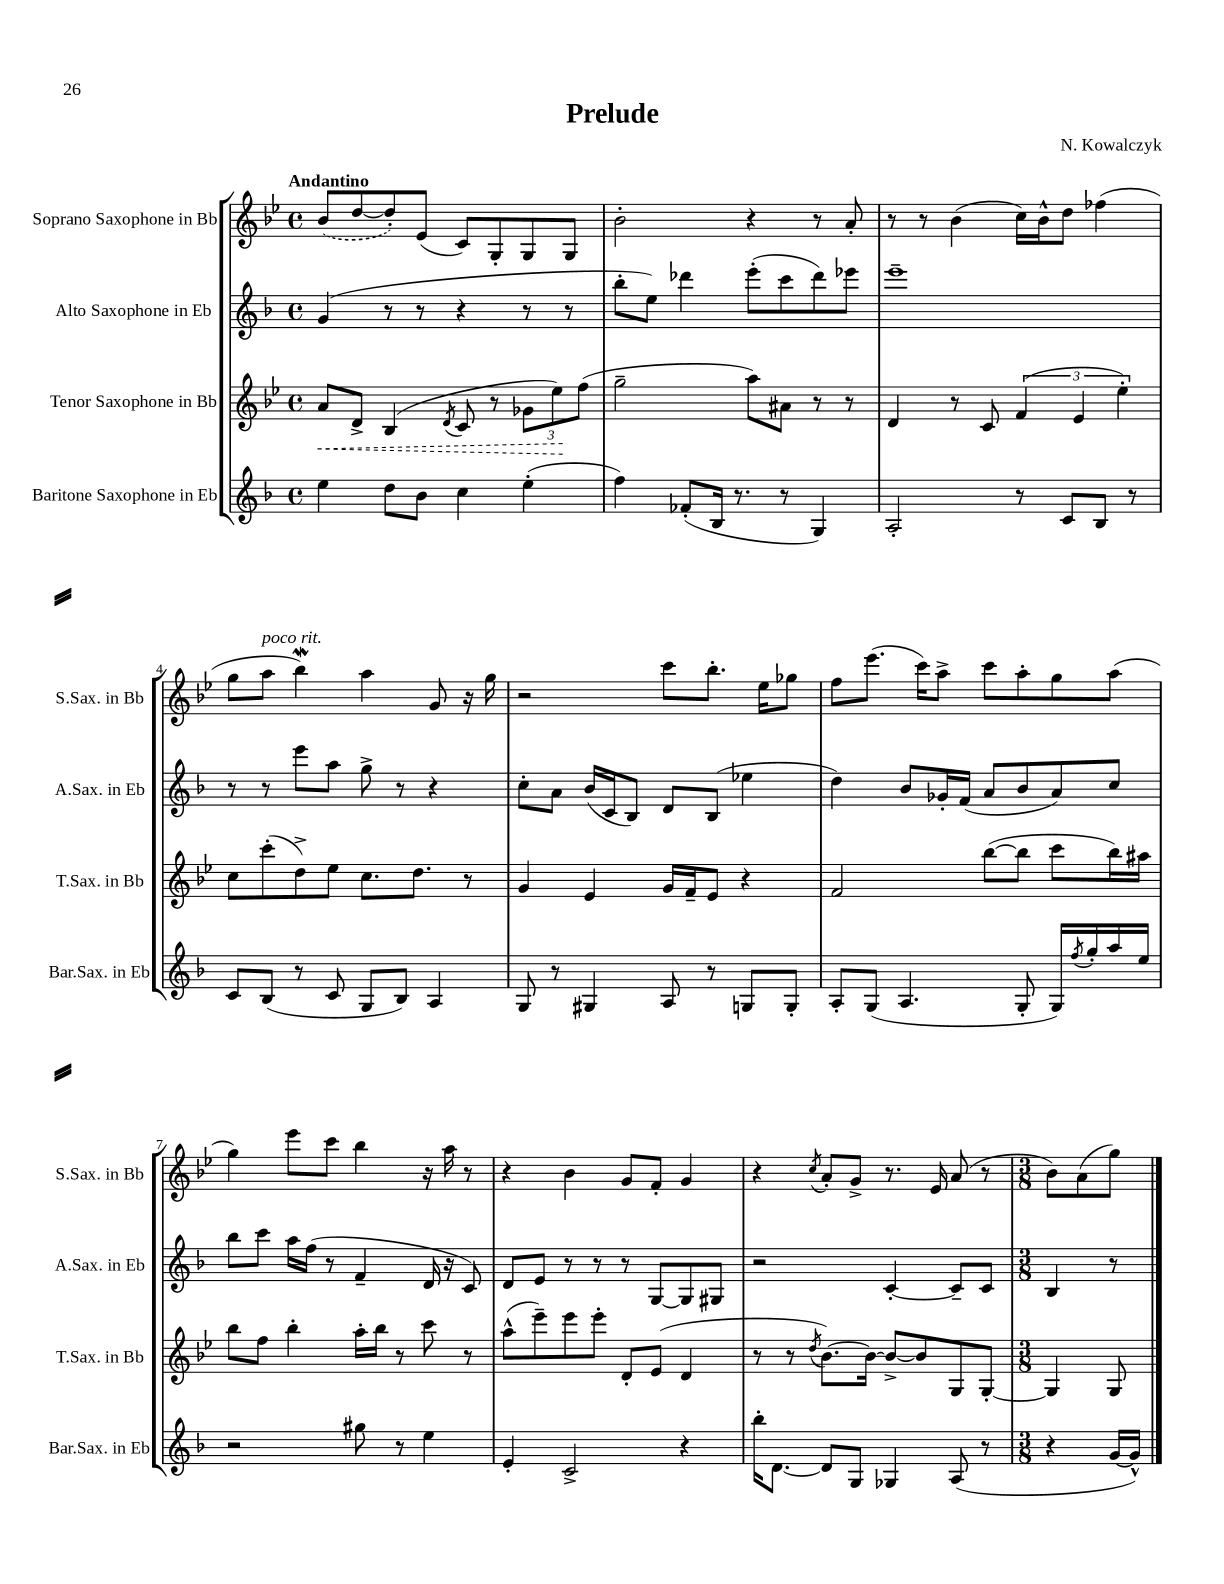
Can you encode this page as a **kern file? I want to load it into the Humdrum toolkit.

**kern	**kern	**kern	**kern
*staff4	*staff3	*staff2	*staff1
*clefG2	*clefG2	*clefG2	*clefG2
*k[b-]	*k[b-e-]	*k[b-]	*k[b-e-]
*M4/4	*M4/4	*M4/4	*M4/4
*met(c)	*met(c)	*met(c)	*met(c)
4ee	8a	(4g	(8b-
.	8d^	.	[8dd
8dd	(4B-	8r	8dd'])
8b-	.	8r	(8e-
.	8qd	.	.
4cc	8c	4r	8c)
.	8r	.	8G'
(4ee'	12g-	8r	8G
.	12ee-)	.	.
.	.	8r	8G
.	(12ff	.	.
=	=	=	=
4ff)	2gg~	8bb-'	2b-'
.	.	8ee)	.
(8f-'	.	4ddd-	.
16B-	.	.	.
8.r	.	.	.
.	8aa)	(8eee'	4r
8r	8a#	8ccc	.
4G)	8r	8ddd-)	8r
.	8r	8eee-	8a'
=	=	=	=
2A'	4d	1eee~	8r
.	.	.	8r
.	8r	.	(4b-
.	8c	.	.
8r	(6f	.	16cc)
.	.	.	16b-^^
8c	.	.	8dd
.	6e-	.	.
8B-	.	.	(4ff-
.	6ee-')	.	.
8r	.	.	.
=	=	=	=
8c	8cc	8r	8gg
(8B-	(8ccc'	8r	8aa
8r	8dd^)	8eee	4bb-)
8c	8ee-	8aa	.
8G	8.cc	8gg^	4aa
8B-)	.	8r	.
.	8.dd	.	.
4A	.	4r	8g
.	8r	.	16r
.	.	.	16gg
=	=	=	=
8G	4g	8cc'	2r
8r	.	8a	.
4G#	4e-	(16b-	.
.	.	16c	.
.	.	8B-)	.
8A	16g	8d	8ccc
.	16f~	.	.
8r	8e-	(8B-	8.bb-'
8G	4r	4ee-	.
.	.	.	16ee-
8G'	.	.	8gg-
=	=	=	=
8A'	2f	4dd)	8ff
(8G	.	.	(8.eee-
4.A	.	8b-	.
.	.	.	16ccc)
.	.	16g-'	8aa^
.	.	(16f	.
.	([8bb-	8a	8ccc
8G'	8bb-]	8b-	8aa'
16G)	8ccc	8a)	8gg
8qff	.	.	.
16gg'	.	.	.
16aa	16bb-)	8cc	(8aa
16ee	16aa#	.	.
=	=	=	=
2r	8bb-	8bb-	4gg)
.	8ff	8ccc	.
.	4bb-'	16aa	8eee-
.	.	(16ff	.
.	.	8r	8ccc
8gg#	16aa'	4f~	4bb-
.	16bb-	.	.
8r	8r	.	.
4ee	8ccc	16d	16r
.	.	16r	16aa
.	8r	8c)	8r
=	=	=	=
4e'	(8aa^^	8d	4r
.	8eee-~)	8e	.
2c^	8eee-	8r	4b-
.	8eee-'	8r	.
.	8d'	8r	8g
.	(8e-	[8G	8f'
4r	4d	8G]	4g
.	.	8G#	.
=	=	=	=
16bb-'	8r	2r	4r
[8.d	.	.	.
.	8r	.	.
.	8qdd	.	8qcc
8d]	[8.b-)	.	8a'
8G	.	.	8g^
.	16b-_	.	.
4G-	8b-^_	[4c'	8.r
.	8b-]	.	.
.	.	.	16e-
(8A	8G	8c~]	(8a
8r	[8G'	8c	8r
=	=	=	=
*M3/8	*M3/8	*M3/8	*M3/8
4r	4G]	4B-	8b-)
.	.	.	(8a
[16g	8G	8r	8gg)
16g^^])	.	.	.
==	==	==	==
*-	*-	*-	*-
